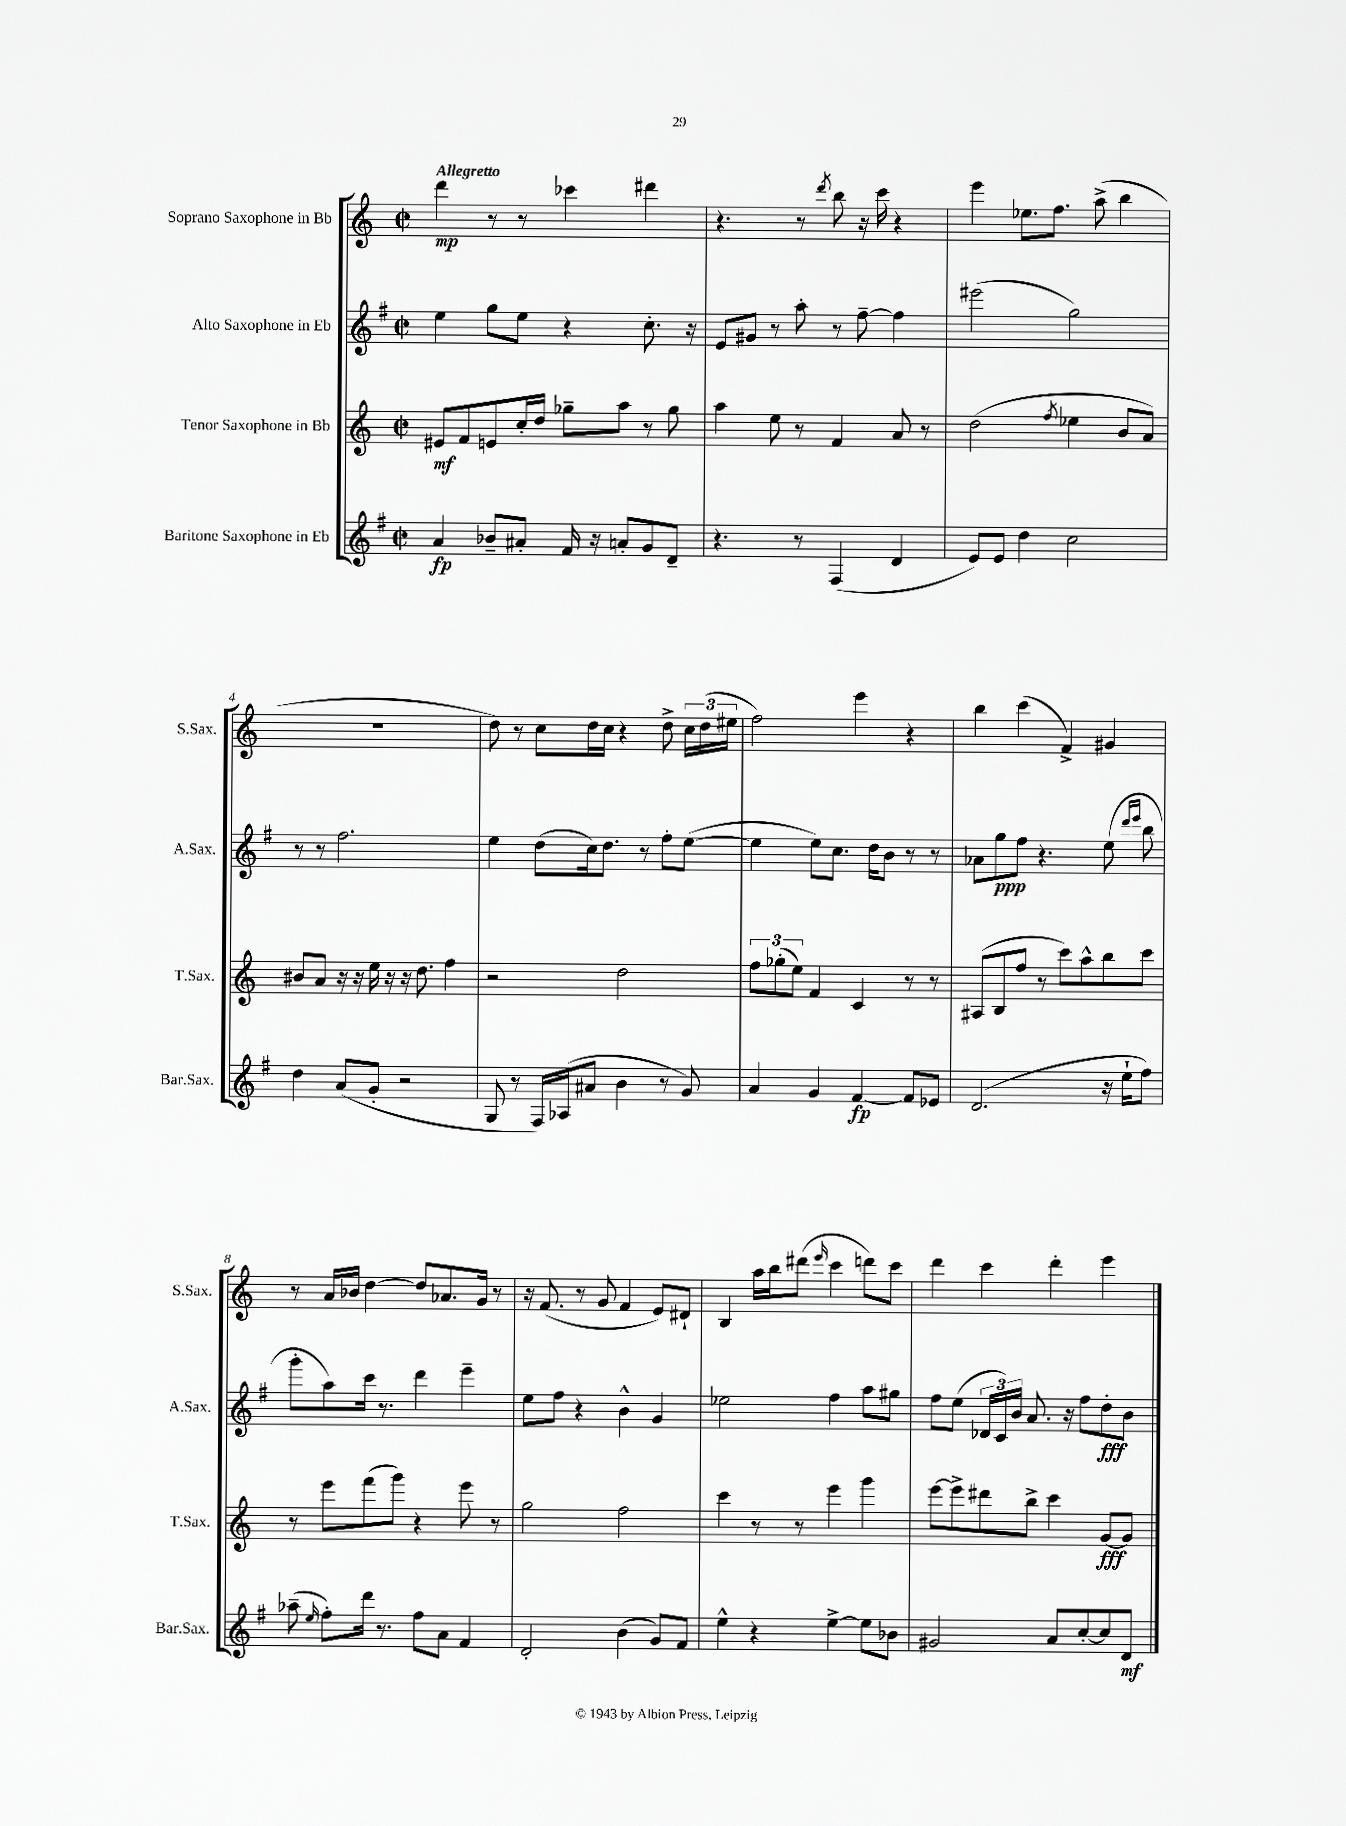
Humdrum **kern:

**kern	**kern	**kern	**kern
*staff4	*staff3	*staff2	*staff1
*clefG2	*clefG2	*clefG2	*clefG2
*k[f#]	*k[]	*k[f#]	*k[]
*M2/2	*M2/2	*M2/2	*M2/2
*met(c|)	*met(c|)	*met(c|)	*met(c|)
4a	8e#	4ee	4ddd
.	8f	.	.
8b-~	8e	8gg	8r
8a#'	16cc'	8ee	8r
.	16dd	.	.
16f#	8gg-~	4r	4ccc-
16r	.	.	.
8a'	8aa	.	.
8g	8r	8.cc'	4ddd#
8d~	8gg-	.	.
.	.	16r	.
=	=	=	=
4.r	4aa	8e	4.r
.	.	8g#	.
.	8ee	8r	.
8r	8r	8aa'	8r
.	.	.	8qddd
(4F#	4f	8r	8bb
.	.	[8ff#~	16r
.	.	.	16ccc
4d	8a	4ff#]	4r
.	8r	.	.
=	=	=	=
8e)	(2dd	(2eee#	4eee
8e	.	.	.
4dd	.	.	8.ee-
.	.	.	8.ff
.	8qff	.	.
2cc	4ee-	2gg)	.
.	.	.	(8aa^
.	8b	.	4bb
.	8a)	.	.
=	=	=	=
4dd	8b#	8r	1r
.	8a	8r	.
(8a	16r	2.ff#	.
.	16r	.	.
8g'	16ee	.	.
.	16r	.	.
2r	16r	.	.
.	8.dd	.	.
.	4ff	.	.
=	=	=	=
8G	2r	4ee	8dd)
8r	.	.	8r
16F#)	.	(8dd	8cc
(16A-	.	.	.
8a#	.	16cc)	16dd
.	.	8.dd	16cc
4b	2dd	.	4r
.	.	8r	.
8r	.	8ff#'	8dd^
8g)	.	([8ee	24cc
.	.	.	(24dd
.	.	.	24ee#
=	=	=	=
4a	12ff	4ee]	2ff)
.	(12gg-'	.	.
.	12ee)	.	.
4g	4f	8ee)	.
.	.	8.cc	.
[4f#	4c	.	4eee
.	.	16dd	.
.	.	8b	.
8f#]	8r	8r	4r
8e-	8r	8r	.
=	=	=	=
(2.d	(8A#	8a-	4bb
.	8B	8gg	.
.	8ff	8ff#	(4ccc
.	8r	4.r	.
.	8ccc)	.	4f^)
.	8aa^^	.	.
16r	8bb	(8ee	4g#
16ee`	.	.	.
.	.	16qqddd	.
.	.	16qqeee	.
8ff#)	8ccc	8bb	.
=	=	=	=
(8aa-~	8r	8ggg'	8r
16qqee	.	.	.
8ff#')	8eee	8aa)	16a
.	.	.	16b-
16ddd	(8fff	16ccc	[4dd
8.r	.	8.r	.
.	8ggg)	.	.
8ff#	4r	4ddd	8dd]
8a	.	.	8.a-
4f#	8eee	4eee~	.
.	.	.	16g
.	8r	.	8r
=	=	=	=
2d'	2gg	8ee	16r
.	.	.	(8.f
.	.	8ff#	.
.	.	4r	8r
.	.	.	8g
(4b	2ff	4b^^	4f
8g)	.	4g	8e)
8f#	.	.	8d#`
=	=	=	=
4ee^^	4ccc	2ee-	4B
4r	8r	.	16aa
.	.	.	16bb
.	8r	.	(8ddd#
.	.	.	16qqeee
[4ee^	4eee	4ff#	4ccc
8ee]	4ggg	8aa	8ddd)
8b-	.	8gg#	8ccc
=	=	=	=
2g#	[8eee	8ff#	4ddd
.	8eee^]	(8ee	.
.	8ddd#	24d-	4ccc
.	.	24c)	.
.	.	24b	.
.	8bb^	8.a	.
8a	4ccc	.	4ddd'
.	.	16r	.
[8cc'	.	8ff#	.
8cc]	[8g	8dd'	4eee
8d	8g]	8b	.
==	==	==	==
*-	*-	*-	*-
